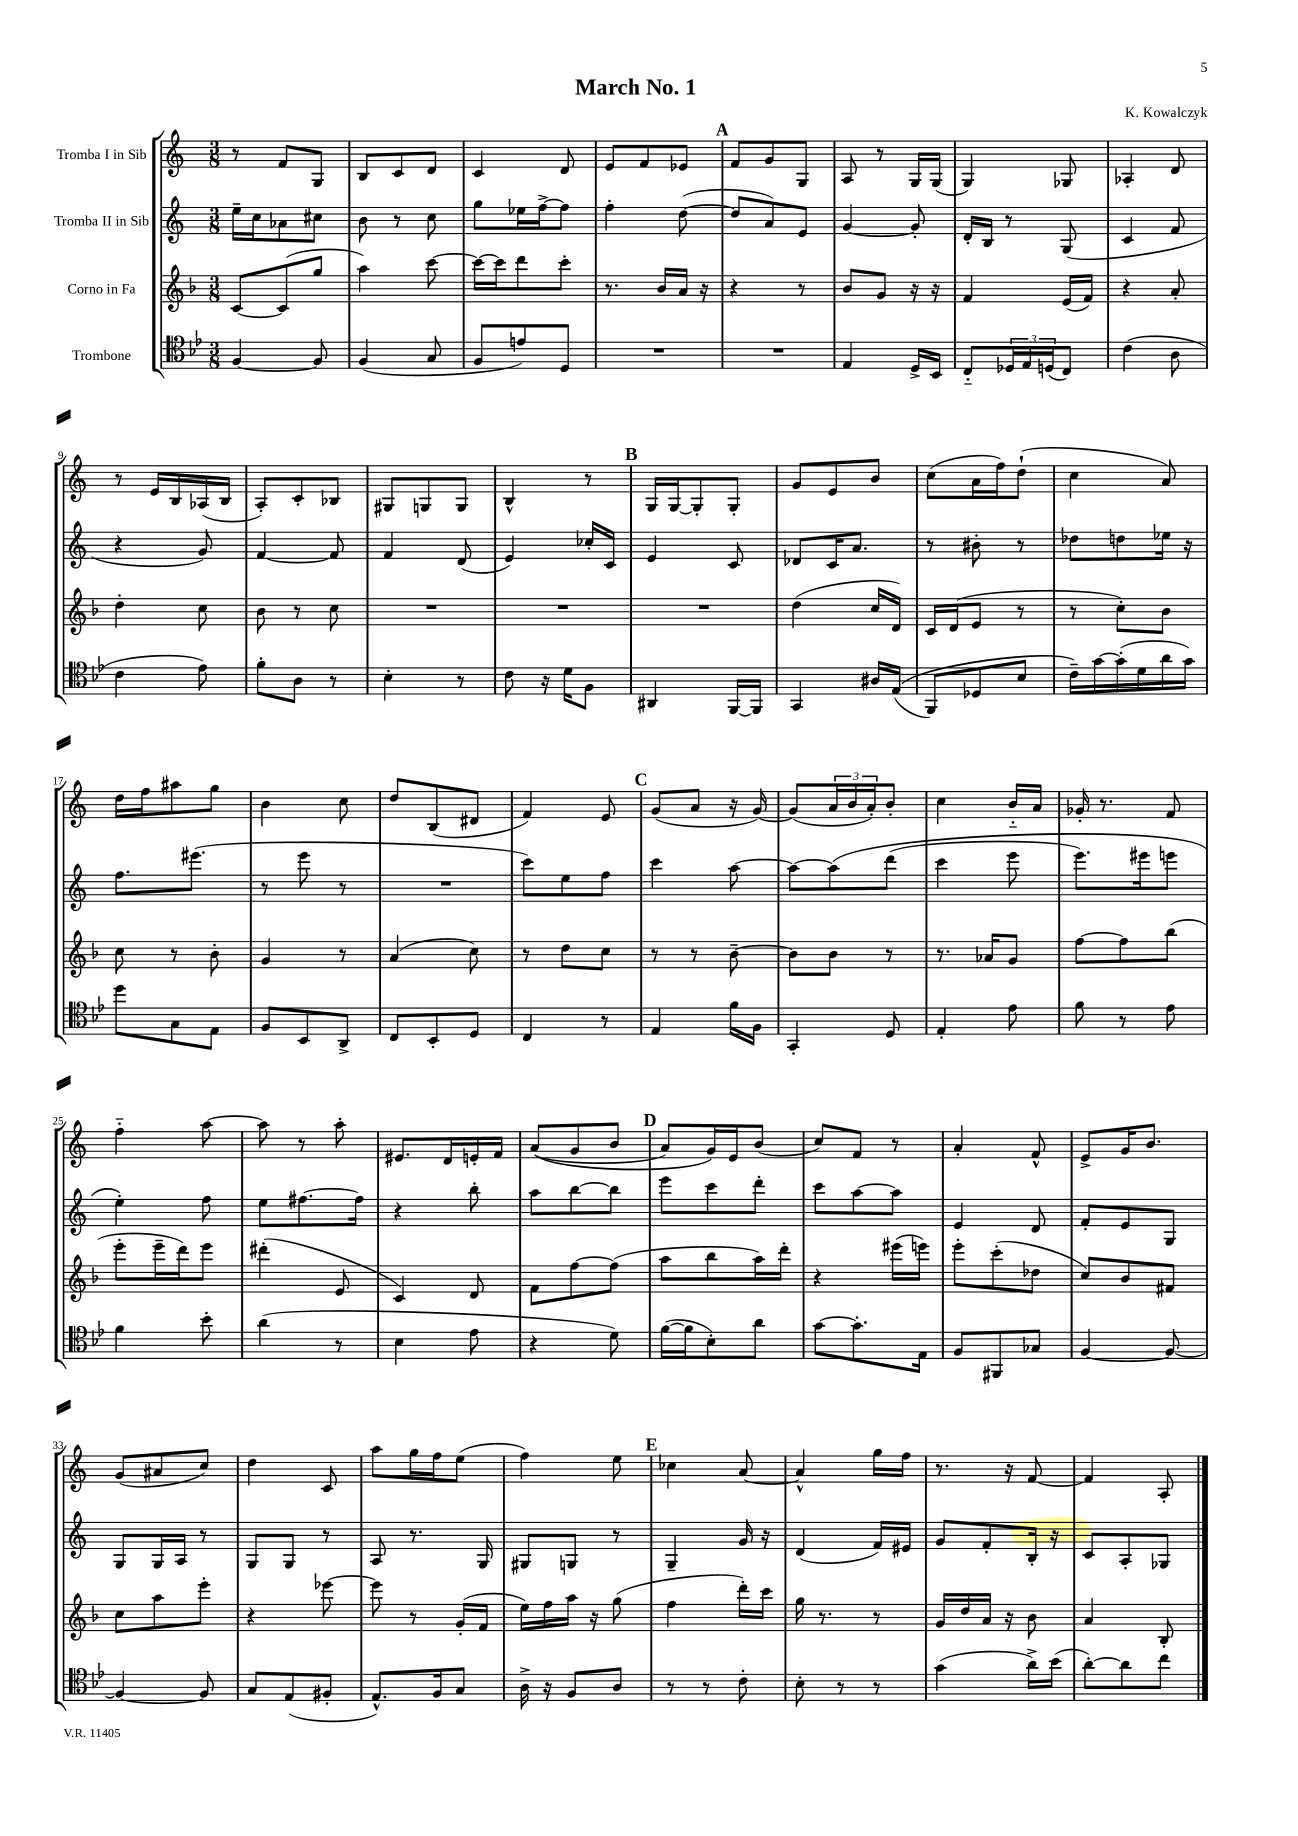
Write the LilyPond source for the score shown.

\header { title = "March No. 1" composer = "K. Kowalczyk" }
<<
\new StaffGroup <<
\new Staff = "s0" \with { instrumentName = "Tromba I in Sib" } {
    \clef treble \key c \major \numericTimeSignature \time 3/8
    r8 f'8 g8 |
    b8 c'8 d'8 |
    c'4 d'8 |
    e'8 f'8 ees'8 |
    \mark \markup { \bold "A" } f'8 g'8 g8 |
    a8 r8 g16 g16( |
    g4) ges8 |
    aes4-. d'8 |
    r8 e'16 b16 aes16( b16 |
    a8-.) c'8-. bes8 |
    gis8 g8 g8 |
    b4-^ r8 |
    \mark \markup { \bold "B" } g16 g16~ g8-. g8-. |
    g'8 e'8 b'8 |
    c''8( a'16 f''16) d''8-!( |
    c''4 a'8) |
    d''16 f''16 ais''8 g''8 |
    b'4 c''8 |
    d''8 b8( dis'8 |
    f'4) e'8 |
    \mark \markup { \bold "C" } g'8( a'8 r16 g'16~) |
    g'8( \tuplet 3/2 { a'16 b'16 a'16-.) } b'8-. |
    c''4 b'16-_ a'16 |
    ges'16-. r8. f'8 |
    f''4-_ a''8~ |
    a''8 r8 a''8-. |
    eis'8. d'16 e'16-. f'16 |
    a'8(\( g'8 b'8 |
    \mark \markup { \bold "D" } a'8) g'16\) e'16 b'8( |
    c''8) f'8 r8 |
    a'4-. f'8-^ |
    e'8-> g'16 b'8. |
    g'8( ais'8 c''8) |
    d''4 c'8 |
    a''8 g''16 f''16 e''8( |
    f''4) e''8 |
    \mark \markup { \bold "E" } ces''4 a'8~ |
    a'4-^ g''16 f''16 |
    r8. r16 f'8~ |
    f'4 a8-. \bar "|." |
}
\new Staff = "s1" \with { instrumentName = "Tromba II in Sib" } {
    \clef treble \key c \major \numericTimeSignature \time 3/8
    e''16-- c''16 aes'8 cis''8 |
    b'8 r8 c''8 |
    g''8 ees''16 f''16~-> f''8 |
    f''4-. d''8~( |
    \mark \markup { \bold "A" } d''8 a'8) e'8 |
    g'4~ g'8-. |
    d'16-. b16 r8 g8( |
    c'4 f'8 |
    r4 g'8) |
    f'4~ f'8 |
    f'4 d'8( |
    e'4) ces''16-. c'16 |
    \mark \markup { \bold "B" } e'4 c'8 |
    des'8 c'16 a'8. |
    r8 bis'8-. r8 |
    des''8 d''8 ees''16 r16 |
    f''8. eis'''8.( |
    r8 e'''8 r8 |
    R4. |
    c'''8) e''8 f''8 |
    \mark \markup { \bold "C" } c'''4 a''8~ |
    a''8~ a''8\( d'''8( |
    c'''4 e'''8 |
    e'''8.) eis'''16 e'''8 |
    e''4-.\) f''8 |
    e''8 fis''8.~ fis''16 |
    r4 b''8-. |
    a''8 b''8~ b''8 |
    \mark \markup { \bold "D" } e'''8 c'''8 d'''8-. |
    c'''8 a''8~ a''8 |
    e'4 d'8 |
    f'8-. e'8 g8 |
    g8 g16 a16 r8 |
    g8 g8 r8 |
    a8 r8. g16 |
    gis8 g8 r8 |
    \mark \markup { \bold "E" } g4-- g'16 r16 |
    d'4( f'16) eis'16 |
    g'8 f'8-. b16-. r16 |
    c'8 a8-. ges8 \bar "|." |
}
\new Staff = "s2" \with { instrumentName = "Corno in Fa" } {
    \clef treble \key f \major \numericTimeSignature \time 3/8
    c'8~ c'8( g''8 |
    a''4) c'''8~ |
    c'''16~ c'''16 d'''8 c'''8-. |
    r8. bes'16 a'16 r16 |
    \mark \markup { \bold "A" } r4 r8 |
    bes'8 g'8 r16 r16 |
    f'4 e'16( f'16) |
    r4 a'8-. |
    d''4-. c''8 |
    bes'8 r8 c''8 |
    R4. |
    R4. |
    \mark \markup { \bold "B" } R4. |
    d''4( c''16 d'16) |
    c'16 d'16( e'8 r8 |
    r8 c''8-.) bes'8 |
    c''8 r8 bes'8-. |
    g'4 r8 |
    a'4( c''8) |
    r8 d''8 c''8 |
    \mark \markup { \bold "C" } r8 r8 bes'8~-- |
    bes'8 bes'8 r8 |
    r8. aes'16 g'8 |
    f''8~ f''8 bes''8( |
    e'''8-. e'''16-- d'''16) e'''8 |
    dis'''4-.( e'8 |
    c'4) d'8 |
    f'8 f''8~ f''8( |
    \mark \markup { \bold "D" } a''8 bes''8 a''16) d'''16-. |
    r4 eis'''16( e'''16) |
    e'''8-. c'''8-.( des''8 |
    c''8) bes'8 fis'8 |
    c''8 a''8 e'''8-. |
    r4 ees'''8~ |
    ees'''8 r8 g'16-.( f'16 |
    e''16) f''16 a''16 r16 g''8( |
    \mark \markup { \bold "E" } f''4 d'''16-.) c'''16 |
    g''16 r8. r8 |
    g'16 d''16 a'16 r16 bes'8 |
    a'4 bes8-. \bar "|." |
}
\new Staff = "s3" \with { instrumentName = "Trombone" } {
    \clef tenor \key bes \major \numericTimeSignature \time 3/8
    f4~ f8 |
    f4( g8 |
    f8 e'8) d8 |
    R4. |
    \mark \markup { \bold "A" } R4. |
    ees4 d16-> bes,16 |
    c8-_ \tuplet 3/2 { des16 ees16 d16( } c8) |
    c'4( a8 |
    c'4 ees'8) |
    f'8-. a8 r8 |
    bes4-. r8 |
    c'8 r16 d'16 f8 |
    \mark \markup { \bold "B" } ais,4 f,16~ f,16 |
    g,4 ais16 ees16(\( |
    f,8) des8 bes8 |
    c'16--\) g'16~ g'16-.( d'16 a'16 g'16) |
    d''8 g8 ees8 |
    f8 bes,8 a,8-> |
    c8 bes,8-. d8 |
    c4 r8 |
    \mark \markup { \bold "C" } ees4 f'16 f16 |
    g,4-. d8 |
    ees4-. ees'8 |
    f'8 r8 ees'8 |
    f'4 bes'8-. |
    a'4( r8 |
    bes4 ees'8 |
    r4 d'8) |
    \mark \markup { \bold "D" } f'16~( f'16 bes8-.) a'8 |
    g'8~ g'8.-. ees16 |
    f8 fis,8 ges8 |
    f4~ f8~ |
    f4~ f8 |
    g8 ees8( fis8-. |
    ees8.-^) f16 g8 |
    a16-> r16 f8 a8 |
    \mark \markup { \bold "E" } r8 r8 c'8-. |
    bes8-. r8 r8 |
    g'4( a'16->) bes'16( |
    a'8~-.) a'8 c''8 \bar "|." |
}
>>
>>
